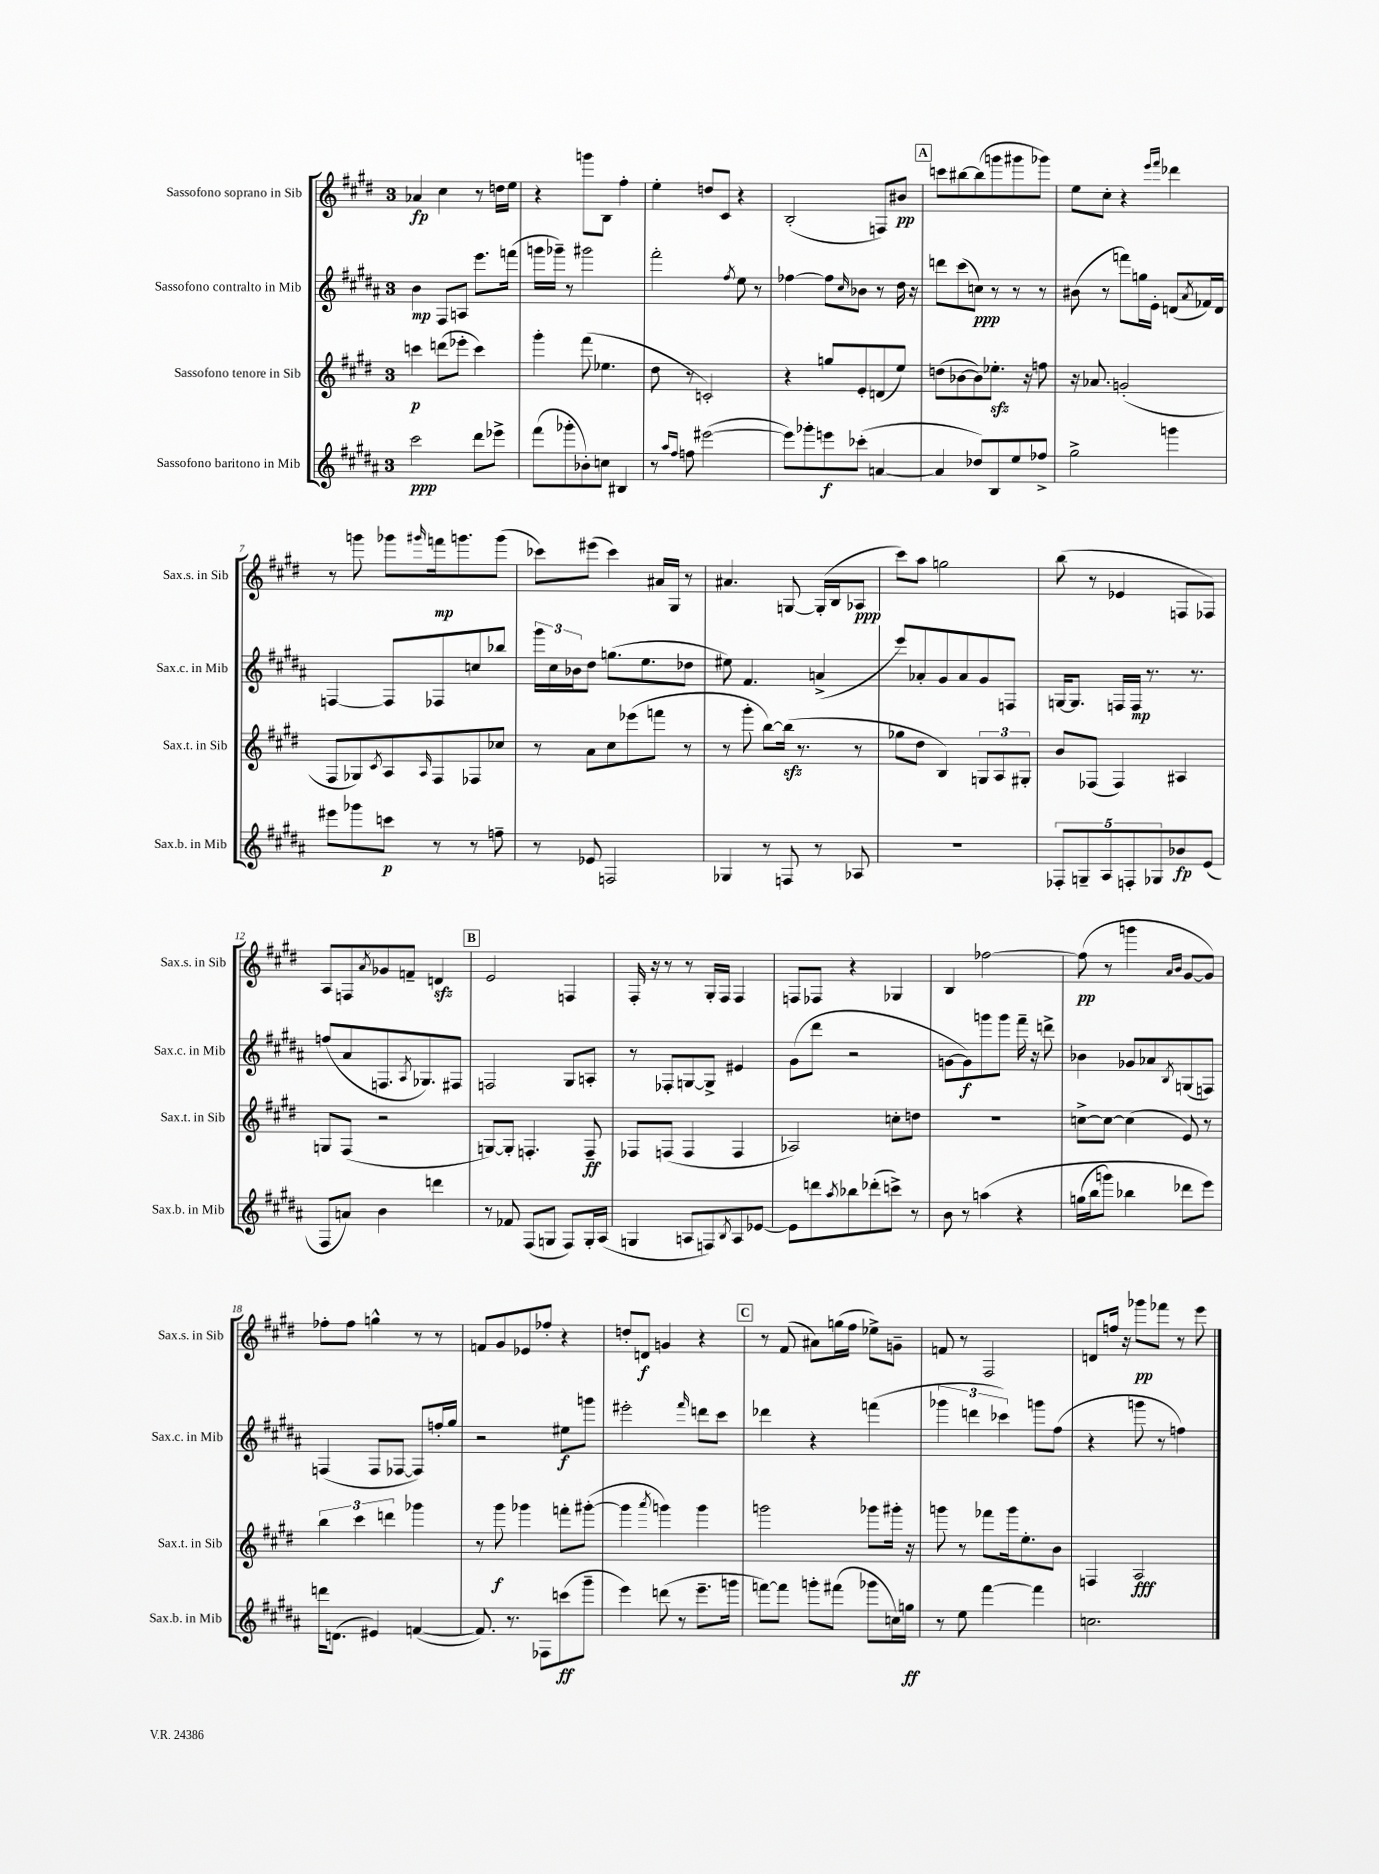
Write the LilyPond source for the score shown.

<<
\new StaffGroup <<
\new Staff = "s0" \with { instrumentName = "Sassofono soprano in Sib" shortInstrumentName = "Sax.s. in Sib" } {
    \clef treble \key e \major \once \override Staff.TimeSignature.style = #'single-digit \time 3/4
    aes'4\fp cis''4 r8 d''16 e''16 |
    r4 g'''8 b8 fis''4-. |
    e''4-. d''8 cis'8 r4 |
    b2-.( f8) bis'8\pp |
    \mark \markup { \box "A" } c'''8 bis''8~ bis''8( g'''8 gis'''8 ges'''8) |
    e''8 cis''8-. r4 \grace { e'''16 fis'''16 } des'''4 |
    r8 g'''8 ges'''8 \grace { gis'''16 } f'''16\mp g'''8. g'''8( |
    ces'''8) eis'''8( ces'''4) ais'16 gis16 r8 |
    ais'4. g8~ g16-.( b16 aes8\ppp |
    cis'''8) a''8 g''2 |
    b''8( r8 ees'4 f8 fes8) |
    a8 f8 \acciaccatura { a'8 } ges'8 f'8-- d'4\sfz |
    \mark \markup { \box "B" } e'2 f4 |
    fis16-. r16 r8 r8 gis16-. fis16 fis4 |
    f8 fes8 r4 ges4 |
    b4 fes''2~ |
    fes''8\pp( r8 g'''4 \grace { a'16 b'16 } gis'8~ gis'8) |
    fes''8-. fes''8 g''4-^ r8 r8 |
    f'8 gis'8 ees'8 fes''8-. r4 |
    d''8-. d'8\f g'4 r4 |
    \mark \markup { \box "C" } r8 fis'8( ais'8) g''16( fis''16 ees''8->) g'8-- |
    f'8 r8 fis2 |
    d'8 f''16 r16 ges'''8\pp fes'''8 r8 e'''8 \bar "|." |
}
\new Staff = "s1" \with { instrumentName = "Sassofono contralto in Mib" shortInstrumentName = "Sax.c. in Mib" } {
    \clef treble \key b \major \once \override Staff.TimeSignature.style = #'single-digit \time 3/4
    b'4\mp fis8 a8 e'''8. f'''16( |
    g'''16 ges'''16--) r8 gis'''2 |
    fis'''2-. \acciaccatura { fis''8 } e''8 r8 |
    fes''4~ fes''8 \grace { cis''16 } bes'8 r8 dis''16 r16 |
    \mark \markup { \box "A" } d'''8 cis'''8( c''8\ppp) r8 r8 r8 |
    bis'8( r8 f'''8) g''16 e'16-. d'8( \acciaccatura { ais'8 } fes'16) d'16 |
    f4~ f8 fes8 c''8 bes''8 |
    \tuplet 3/2 { gis'''16 cis''16 bes'16 } dis''8 g''8.( e''8. des''8 |
    eis''8) fis'4. a'4->( |
    e'''8) aes'8-. gis'8 aes'8 gis'8 f8 |
    g16~ g8. f16 f16\mp r8. r8. |
    f''8( ais'8 f8. \acciaccatura { ais8 } ges8.) fis8 |
    \mark \markup { \box "B" } f2 gis8 a8-. |
    r8 fes8-. g8~ g8-> eis'4 |
    gis'8( dis'''8 r2 |
    g'8~ g'8\f) g'''8 g'''8 fis'''16-- r16 d'''8-> |
    bes'4 ges'8 aes'8 \acciaccatura { b8 } g8( f8) |
    f4( f8 fes8~ fes8) f''16-. gis''16 |
    r2 eis''8\f g'''8 |
    eis'''2-. \grace { fis'''16 } d'''8 cis'''8 |
    \mark \markup { \box "C" } des'''4 r4 f'''4( |
    \tuplet 3/2 { ges'''4 d'''4 ces'''4) } g'''8 fis''8( |
    r4 g'''8 r8 f''4) \bar "|." |
}
\new Staff = "s2" \with { instrumentName = "Sassofono tenore in Sib" shortInstrumentName = "Sax.t. in Sib" } {
    \clef treble \key e \major \once \override Staff.TimeSignature.style = #'single-digit \time 3/4
    c'''4\p d'''8( ees'''8-. c'''4) |
    gis'''4-. fis'''8( ees''4. |
    dis''8 r8 c'2-.) |
    r4 g''8 e'8-. d'8( e''8) |
    \mark \markup { \box "A" } d''8( bes'8~ bes'8) ees''8.-.\sfz r16 f''8 |
    r16 aes'8. g'2-.( |
    fis8 ges8) \acciaccatura { cis'8 } a8 \grace { a16 } fis8 fes8 ces''8 |
    r8 a'8 cis''8 ees'''8( f'''8 r8 |
    r8 gis'''8-. b''8~) b''16\sfz( r8. r8 |
    ges''8 dis''8 b4) \tuplet 3/2 { g8 a8 gis8-. } |
    b'8 fes8( fes4) ais4 |
    g8 fis8( r2 |
    \mark \markup { \box "B" } g8~) g8-. f4.-. f8--\ff |
    fes8 f8( f4 f4 |
    aes2) c''8-. d''8 |
    R2. |
    c''8~-> c''8~ c''4( e'8) r8 |
    \tuplet 3/2 { b''4 cis'''4 d'''4 } ges'''4 |
    r8 gis'''8\f ges'''4 f'''8-. gis'''8~-.( |
    gis'''4 \acciaccatura { a'''8 } g'''4) g'''4 |
    \mark \markup { \box "C" } g'''2 ges'''8 gis'''16-. r16 |
    g'''8 r8 fes'''8 g'''16 e''8.-. b'8 |
    f4 a2\fff \bar "|." |
}
\new Staff = "s3" \with { instrumentName = "Sassofono baritono in Mib" shortInstrumentName = "Sax.b. in Mib" } {
    \clef treble \key b \major \once \override Staff.TimeSignature.style = #'single-digit \time 3/4
    cis'''2\ppp dis'''8 ees'''8-> |
    fis'''8( ges'''8-. bes'8-.) c''8 bis4 |
    r8 \grace { ais''16 fis''16 } f''8 eis'''2~( |
    eis'''8) ges'''8-. e'''8\f ces'''8-.( a'4~ |
    \mark \markup { \box "A" } a'4 des''8) b8 e''8 fes''8-> |
    gis''2-> g'''4 |
    eis'''8 ges'''8 c'''8\p r8 r8 f''8-- |
    r8 ees'8 f2 |
    ges4 r8 f8 r8 aes8 |
    R2. |
    \tuplet 5/4 { fes8-. g8-- ais8 f8-. ges8 } bes'8\fp e'8( |
    fis8 a'8) b'4 d'''4 |
    \mark \markup { \box "B" } r8 fes'8 fis8( g8 fis8) g16-. ais16( |
    g4 a8 f8) \acciaccatura { b8 } a8 ees'8~ |
    ees'8 d'''8 \acciaccatura { ais''8 } bes''8 des'''8-.( c'''8->) r8 |
    b'8 r8 a''4\( r4 |
    g''16( b''16 g'''8) bes''4 des'''8 e'''8\) |
    d'''16 d'8.( eis'4) f'4~( |
    f'8.) r8. fes8 c'''8\ff( gis'''8-- |
    e'''4) d'''8( r8 e'''8.-- g'''16 |
    \mark \markup { \box "C" } f'''8~) f'''8 g'''8-. fis'''8( ges'''8 c''16) g''16\ff |
    r8 e''8 fis'''4~ fis'''4 |
    c''2. \bar "|." |
}
>>
>>
